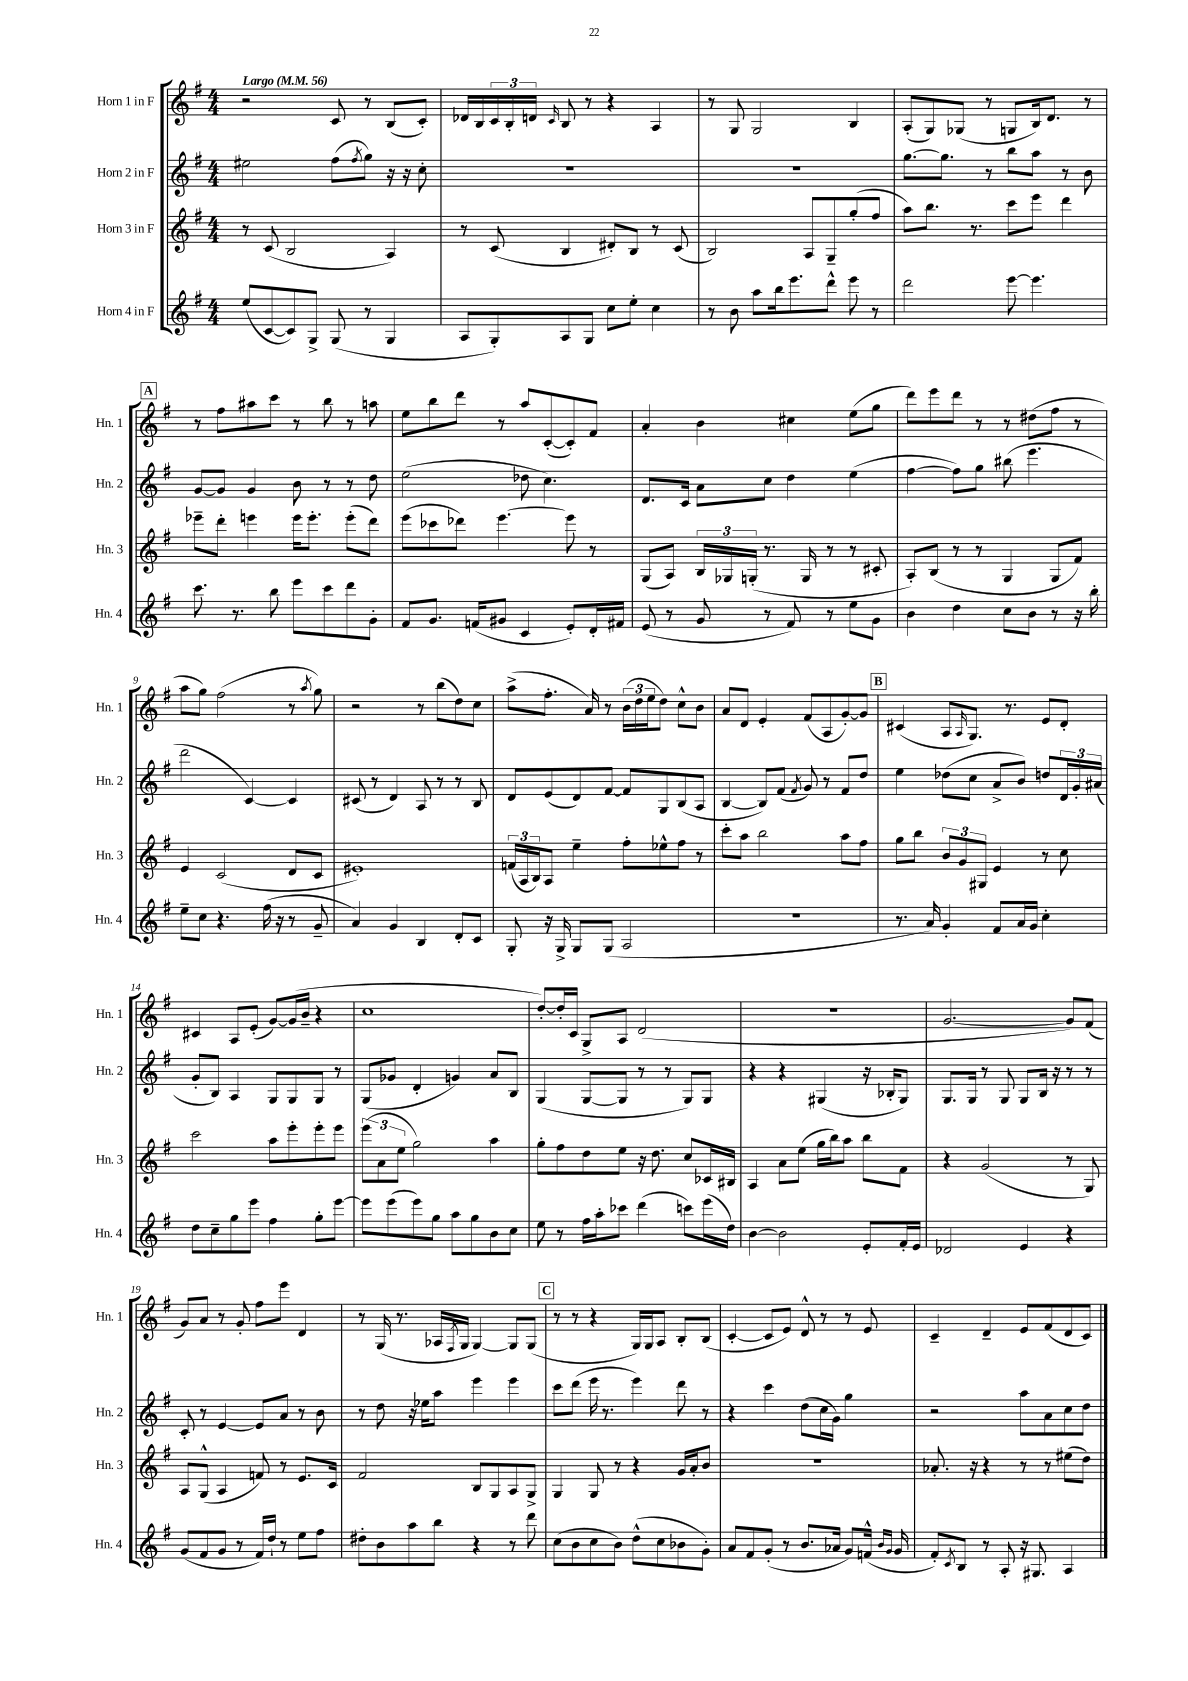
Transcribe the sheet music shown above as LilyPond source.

<<
\new StaffGroup <<
\new Staff = "s0" \with { instrumentName = "Horn 1 in F" shortInstrumentName = "Hn. 1" } {
    \clef treble \key g \major \numericTimeSignature \time 4/4 \tempo "Largo" 4 = 56
    r2 c'8 r8 b8( c'8-.) |
    des'16 b16 \tuplet 3/2 { c'16 b16-. d'16 } \grace { c'16 } b8 r8 r4 a4 |
    r8 g8 g2 b4 |
    a8-.( g8) ges8( r8 g8 b16) d'8. r8 |
    \mark \markup { \box "A" } r8 fis''8 ais''8 c'''8 r8 b''8 r8 a''8 |
    e''8 b''8 d'''8 r8 a''8 c'8~-.( c'8-.) fis'8 |
    a'4-. b'4 cis''4 e''8( g''8 |
    d'''8) e'''8 d'''8 r8 r8 dis''8( fis''8 r8 |
    a''8 g''8) fis''2( r8 \acciaccatura { a''8 } g''8) |
    r2 r8 b''8( d''8) c''8 |
    a''8->( fis''8.-. a'16) r8 \tuplet 3/2 { b'16( d''16 e''16 } d''8) c''8-^ b'8 |
    a'8 d'8 e'4-. fis'8( a8 g'8~-.) g'8 |
    \mark \markup { \box "B" } cis'4( a8 \grace { a16 } g8.) r8. e'8 d'8-. |
    cis'4 a8 e'8-.( g'8~) g'16( b'16-- r4 |
    c''1 |
    d''8~-.) d''16-. c'16 g8-> a8 d'2( |
    R1 |
    g'2.~ g'8) fis'8( |
    g'8) a'8 r8 g'8-. fis''8 e'''8 d'4 |
    r8 g16( r8. aes16 \acciaccatura { fis8 } g16 g4~) g8 g8( |
    \mark \markup { \box "C" } r8 r8 r4 g16) g16 a8 b8-. b8( |
    c'4~-. c'8 e'8) d'8-^ r8 r8 e'8 |
    c'4-- d'4-- e'8 fis'8( d'8 c'8) \bar "|." |
}
\new Staff = "s1" \with { instrumentName = "Horn 2 in F" shortInstrumentName = "Hn. 2" } {
    \clef treble \key g \major \numericTimeSignature \time 4/4
    eis''2 fis''8( \acciaccatura { fis''8 } g''8) r16 r16 c''8-. |
    R1 |
    R1 |
    g''8.~ g''8. r8 b''8 a''8 r8 b'8 |
    \mark \markup { \box "A" } g'8~ g'8 g'4 b'8 r8 r8 d''8 |
    e''2( des''8 c''4.) |
    d'8. c'16 a'8 c''8 d''4 e''4( |
    fis''4~ fis''8) g''8 bis''8( e'''4. |
    d'''2 c'4~) c'4 |
    cis'8( r8 d'4) a8 r8 r8 b8 |
    d'8 e'8( d'8) fis'8~ fis'8 g8 b8( a8 |
    b4~ b8) fis'8( \acciaccatura { fis'8 } g'8) r8 fis'8 d''8 |
    \mark \markup { \box "B" } e''4 des''8( c''8 a'8-> b'8) d''8 \tuplet 3/2 { d'16 g'16-. ais'16( } |
    g'8-. b8) a4 g8 g8 g8 r8 |
    g8( ges'8 d'4-. g'4) a'8 b8 |
    g4( g8~ g8 r8 r8 g8) g8 |
    r4 r4 gis4( r16 bes16-. gis8) |
    g8. g16 r8 g8 g8 b16 r16 r8 r8 |
    c'8-. r8 e'4~ e'8 a'8 r8 b'8 |
    r8 d''8 r16 ees''16 a''8 e'''4 e'''4 |
    \mark \markup { \box "C" } c'''8 d'''8( e'''16 r8. e'''4) d'''8 r8 |
    r4 c'''4 d''8( c''16 g'16) g''4 |
    r2 a''8 a'8 c''8 d''8 \bar "|." |
}
\new Staff = "s2" \with { instrumentName = "Horn 3 in F" shortInstrumentName = "Hn. 3" } {
    \clef treble \key g \major \numericTimeSignature \time 4/4
    r8 c'8( b2 a4) |
    r8 c'8( b4 dis'8-.) b8 r8 c'8( |
    b2) a8 g8-- g''8-.( fis''8 |
    a''8) b''8. r8. c'''8 e'''8 d'''4 |
    \mark \markup { \box "A" } ees'''8-- d'''8-. e'''4 e'''16 e'''8.-. e'''8-.( d'''8) |
    e'''8( ces'''8 des'''8) e'''4.~ e'''8 r8 |
    g8( a8) \tuplet 3/2 { b16 ges16 g16-.( } r8. g16 r8 r8 cis'8-. |
    a8-.) b8( r8 r8 g4 g8 fis'8) |
    e'4 c'2( d'8 c'8 |
    eis'1-.) |
    \tuplet 3/2 { f'16( a16 b16) } a8 e''4-- fis''8-. ees''8-^ fis''8 r8 |
    c'''8-. a''8 b''2 a''8 fis''8 |
    \mark \markup { \box "B" } g''8 b''8 \tuplet 3/2 { b'8 g'8 gis8 } e'4 r8 c''8 |
    c'''2 a''8 e'''8-. e'''8-. e'''8 |
    \tuplet 3/2 { e'''8( a'8 e''8 } g''2) a''4 |
    g''8-. fis''8 d''8 e''8 r16 d''8. c''8 ces'16 bis16 |
    a4 a'8 e''8( g''16 b''16) a''8 b''8 fis'8 |
    r4 g'2( r8 g8) |
    a8 g8-^( a4 f'8) r8 e'8. c'16 |
    fis'2 b8 g8 a8 g8-> |
    \mark \markup { \box "C" } g4 g8 r8 r4 g'16 a'16-. b'8 |
    r1 |
    aes'8.-. r16 r4 r8 r8 eis''8( d''8) \bar "|." |
}
\new Staff = "s3" \with { instrumentName = "Horn 4 in F" shortInstrumentName = "Hn. 4" } {
    \clef treble \key g \major \numericTimeSignature \time 4/4
    e''8( c'8~ c'8) g8-> g8( r8 g4 |
    a8 g8-.) a8 g8 c''8 e''8-. c''4 |
    r8 b'8 a''8 b''16 e'''8. d'''8-^ e'''8 r8 |
    d'''2 e'''8~ e'''4. |
    \mark \markup { \box "A" } c'''8. r8. b''8 e'''8 c'''8 d'''8 g'8-. |
    fis'8 g'8. f'16( gis'8 c'4 e'8-.) d'16-. fis'16 |
    e'8( r8 g'8 r8 fis'8) r8 e''8 g'8 |
    b'4 d''4 c''8 b'8 r8 r16 b''16-. |
    e''8-- c''8 r4. fis''16( r16 r8 g'8-- |
    a'4) g'4 b4 d'8-. c'8 |
    g8-. r16 g16-> g8 g8( a2 |
    R1 |
    \mark \markup { \box "B" } r8. a'16) g'4-. fis'8 a'16 g'16 c''4-. |
    d''8 c''8-- g''8 e'''8 fis''4 g''8-. e'''8~ |
    e'''8 e'''8( e'''8) g''8 a''8 g''8 b'8 c''8 |
    e''8 r8 fis''16 a''16-. ces'''8 d'''4( c'''8) e'''16( d''16) |
    b'4~ b'2 e'8-. fis'16-. e'16 |
    des'2 e'4 r4 |
    g'8( fis'8 g'8 r8 fis'16) d''16-! r8 e''8 fis''8 |
    dis''8-. b'8 a''8 b''8 r4 r8 d'''8 |
    \mark \markup { \box "C" } c''8( b'8 c''8 b'8) d''8-^( c''8 bes'8 g'8-.) |
    a'8 fis'8 g'8-.( r8 b'8. aes'16 g'8) f'16-^( \grace { b'16 g'16 } g'16 |
    fis'8-.) \acciaccatura { c'8 } b8 r8 a8-. r16 gis8. a4 \bar "|." |
}
>>
>>
